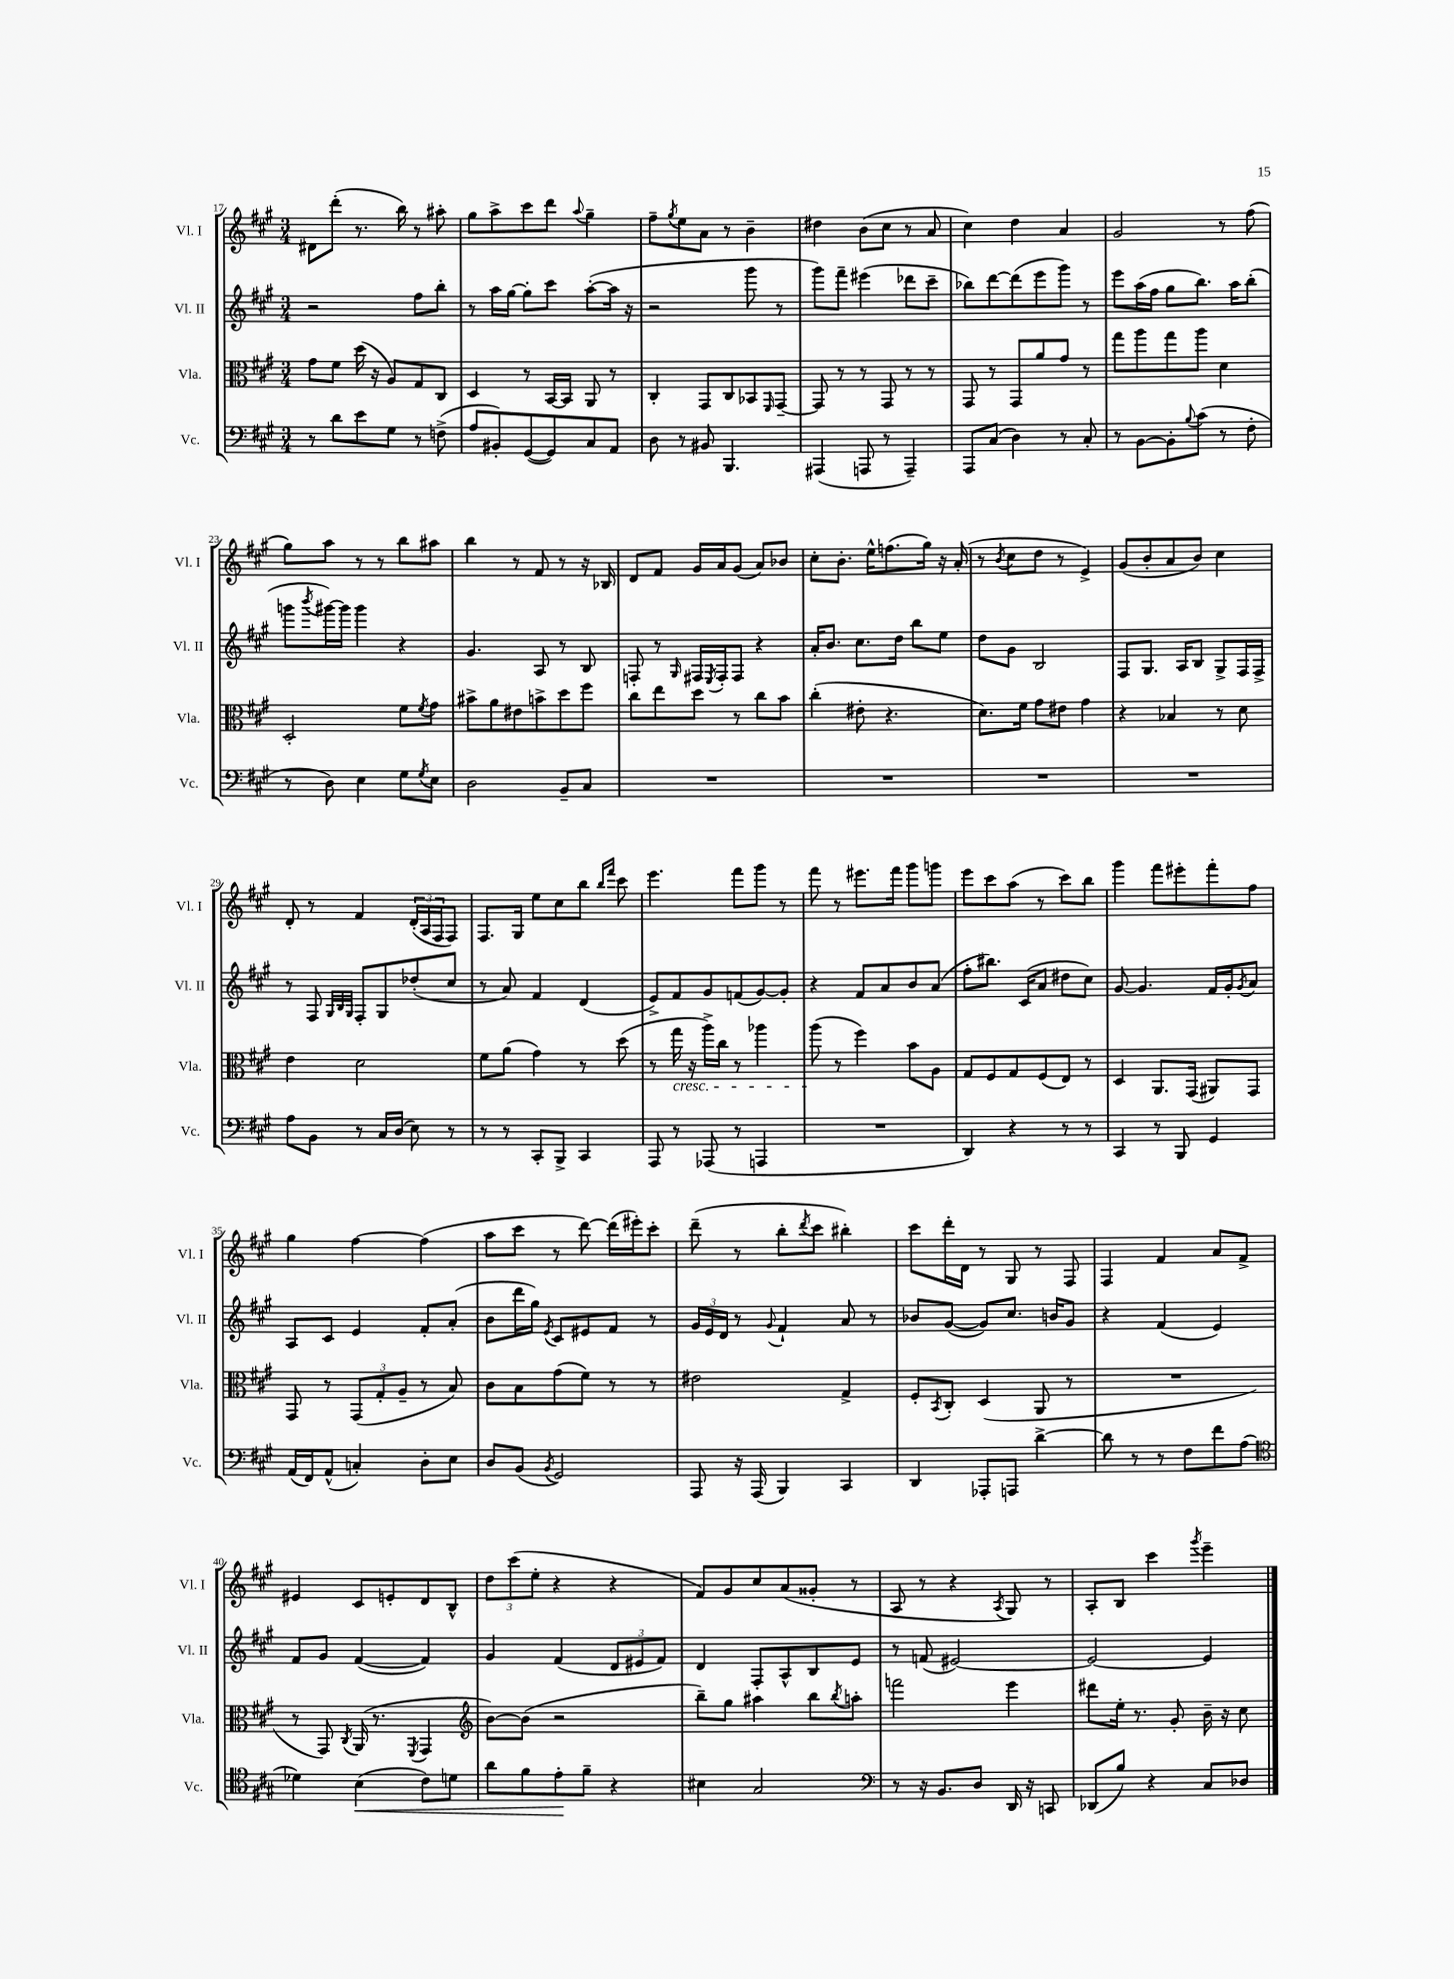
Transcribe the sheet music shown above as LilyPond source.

<<
\new StaffGroup <<
\new Staff = "s0" \with { instrumentName = "Vl. I" shortInstrumentName = "Vl. I" } {
    \clef treble \key a \major \numericTimeSignature \time 3/4
    dis'8 d'''8-.( r8. b''16) r8 ais''8-. |
    gis''8 a''8-> cis'''8 d'''8 \appoggiatura { a''8 } gis''4-- |
    fis''8-- \acciaccatura { gis''8 } e''8 a'8 r8 b'4-- |
    dis''4 b'8( cis''8 r8 a'8 |
    cis''4) d''4 a'4 |
    gis'2 r8 fis''8( |
    gis''8) a''8 r8 r8 b''8 ais''8 |
    b''4 r8 fis'8 r8 r16 bes16 |
    d'8 fis'8 gis'16 a'16 gis'8( a'8) bes'8 |
    cis''8-. b'8.-. e''16-^ f''8.( gis''16) r16 a'16-.( |
    r8 \acciaccatura { b'8 } cis''8 d''8 r8 e'4->) |
    gis'8( b'8-. a'8 b'8) cis''4 |
    d'8-. r8 fis'4 \tuplet 3/2 { d'16-.( a16 fis16 } fis8) |
    fis8. gis16 e''8 cis''8 b''8 \grace { b''16 fis'''16 } cis'''8 |
    e'''4. fis'''8 gis'''8 r8 |
    fis'''8 r8 eis'''8. fis'''16 gis'''8 g'''8 |
    e'''8 cis'''8 a''8( r8 cis'''8) b''8 |
    gis'''4 fis'''8 eis'''8-. fis'''8-. fis''8 |
    gis''4 fis''4~ fis''4( |
    a''8 cis'''8 r8 d'''8~) d'''16( eis'''16-.) cis'''8-. |
    d'''8--( r8 b''8-. \acciaccatura { d'''8 } cis'''8 bis''4-.) |
    cis'''8 d'''16-. d'16 r8 gis8 r8 fis8 |
    fis4 fis'4 a'8 fis'8-> |
    eis'4 cis'8 e'8-. d'8 b8-^ |
    \tuplet 3/2 { d''8 cis'''8( e''8-. } r4 r4 |
    fis'8) gis'8 cis''8 a'8( gisis'8-. r8 |
    a8 r8 r4 \acciaccatura { a8 } gis8) r8 |
    a8-. b8 cis'''4 \acciaccatura { gis'''8 } e'''4-- \bar "|." |
}
\new Staff = "s1" \with { instrumentName = "Vl. II" shortInstrumentName = "Vl. II" } {
    \clef treble \key a \major \numericTimeSignature \time 3/4
    r2 fis''8 b''8-. |
    r8 a''16 gis''16~ gis''8-. cis'''8 a''8~-.( a''16 r16 |
    r2 gis'''8 r8 |
    gis'''8) fis'''8-- eis'''4( des'''8 cis'''8-- |
    bes''8) d'''8~ d'''8( e'''8 gis'''8) r8 |
    e'''8 a''16( fis''16 gis''8 b''8.) a''16 b''8-.( |
    g'''8 \acciaccatura { b'''8 } gis'''16~) gis'''16 gis'''4 r4 |
    gis'4. a8 r8 b8 |
    f8-. r8 \grace { gis16 } fis16 \acciaccatura { e8 } fis16-. fis8 r4 |
    a'16-. b'8. cis''8. d''16 b''8 e''8 |
    d''8 gis'8 b2 |
    fis8 gis8. a16 b8 gis8-> fis16 fis16-> |
    r8 fis8 \grace { gis32 b32 gis32 } fis8-. gis8 des''8-.( cis''8 |
    r8 a'8) fis'4 d'4( |
    e'8->) fis'8 gis'8 f'8( gis'8~) gis'8-. |
    r4 fis'8 a'8 b'8 a'8( |
    fis''8-. bis''8.) cis'16( a'8 dis''8 cis''8) |
    gis'8~ gis'4. fis'16 gis'16-. \acciaccatura { gis'8 } a'8 |
    a8 cis'8 e'4 fis'8-. a'8-.( |
    b'8 d'''16 gis''16) \acciaccatura { e'8 } cis'8 eis'8 fis'8 r8 |
    \tuplet 3/2 { gis'16 e'16 d'16 } r8 \appoggiatura { gis'8 } fis'4-! a'8 r8 |
    bes'8 gis'8~( gis'8) cis''8. b'16 gis'8 |
    r4 fis'4( e'4) |
    fis'8 gis'8 fis'4~( fis'4) |
    gis'4 fis'4( \tuplet 3/2 { d'8 eis'8 fis'8) } |
    d'4 fis8-. a8-^ b8 e'8 |
    r8 f'8( eis'2~) |
    eis'2~ eis'4 \bar "|." |
}
\new Staff = "s2" \with { instrumentName = "Vla." shortInstrumentName = "Vla." } {
    \clef alto \key a \major \numericTimeSignature \time 3/4
    gis'8 fis'8 d''16( r16 a8) gis8 cis8 |
    d4 r8 b,16~ b,16 a,8 r8 |
    cis4-. gis,8 cis8 bes,8 \grace { fis,16 } gis,8~-- |
    gis,8 r8 r8 gis,8 r8 r8 |
    gis,8 r8 gis,8 a'8 gis'8 r8 |
    gis''8 a''8 gis''8 a''8 d'4 |
    d2-. fis'8 \acciaccatura { fis'8 } gis'8 |
    bis'8-> a'8 eis'8 b'8-> d''8 fis''8 |
    cis''8 e''8 d''8 r8 cis''8 b'8 |
    cis''4-.( eis'8-. r4. |
    d'8.) fis'16 gis'8 eis'8 gis'4 |
    r4 bes4 r8 d'8 |
    e'4 d'2 |
    fis'8 a'8( gis'4) r8 d''8( |
    r8 gis''16\cresc r16 a''16->) cis''16 r8 aes''4 |
    a''8\!( r8 fis''4) b'8 a8 |
    gis8 fis8 gis8 fis8( e8) r8 |
    d4 a,8. gis,16( ais,8) gis,8 |
    gis,8 r8 \tuplet 3/2 { gis,8( gis8-. a8-- } r8 b8) |
    cis'8 b8 gis'8( fis'8) r8 r8 |
    eis'2 gis4-> |
    fis8-. \acciaccatura { b,8 } cis8-. d4( a,8 r8 |
    R2. |
    r8 gis,8) \acciaccatura { cis8 } a,16( r8. \acciaccatura { fis,8 } gis,4 |
    \clef treble b'8~) b'8( r2 |
    b''8--) gis''8 ais''4 b''8 \acciaccatura { b''8 } a''8-. |
    f'''2 e'''4 |
    dis'''8 e''16-. r8. gis'8-. b'16-- r16 cis''8 \bar "|." |
}
\new Staff = "s3" \with { instrumentName = "Vc." shortInstrumentName = "Vc." } {
    \clef bass \key a \major \numericTimeSignature \time 3/4
    r8 d'8 e'8 gis8 r8 f8->( |
    a8 bis,8-.) gis,8~( gis,8) cis8 a,8 |
    d8 r8 bis,8 b,,4. |
    ais,,4( a,,8 r8 a,,4--) |
    a,,8 cis8( d4) r8 cis8-. |
    r8 b,8~ b,8-. \appoggiatura { b8 } cis'8( r8 fis8-. |
    r8 d8) e4 gis8 \acciaccatura { gis8 } e8 |
    d2 b,8-- cis8 |
    R2. |
    R2. |
    R2. |
    R2. |
    a8 b,8 r8 cis16 d16( e8) r8 |
    r8 r8 cis,8-. b,,8-> cis,4 |
    a,,8 r8 aes,,8( r8 a,,4 |
    R2. |
    d,4) r4 r8 r8 |
    cis,4 r8 b,,8 gis,4 |
    a,16( fis,16) a,8-^( c4-.) d8-. e8 |
    d8 b,8( \acciaccatura { b,8 } gis,2) |
    a,,8 r16 a,,16( b,,4) cis,4 |
    d,4 aes,,8-. a,,8 d'4~-> |
    d'8 r8 r8 fis8 fis'8 a8( |
    \clef tenor des'4) b4\<( cis'8) d'8 |
    a'8 fis'8 e'8-.\! fis'8-- r4 |
    bis4 gis2 |
    \clef bass r8 r16 b,8. d8 d,16 r16 c,8 |
    des,8( b8) r4 cis8 des8 \bar "|." |
}
>>
>>
\layout { \context { \Score currentBarNumber = #17 } }
